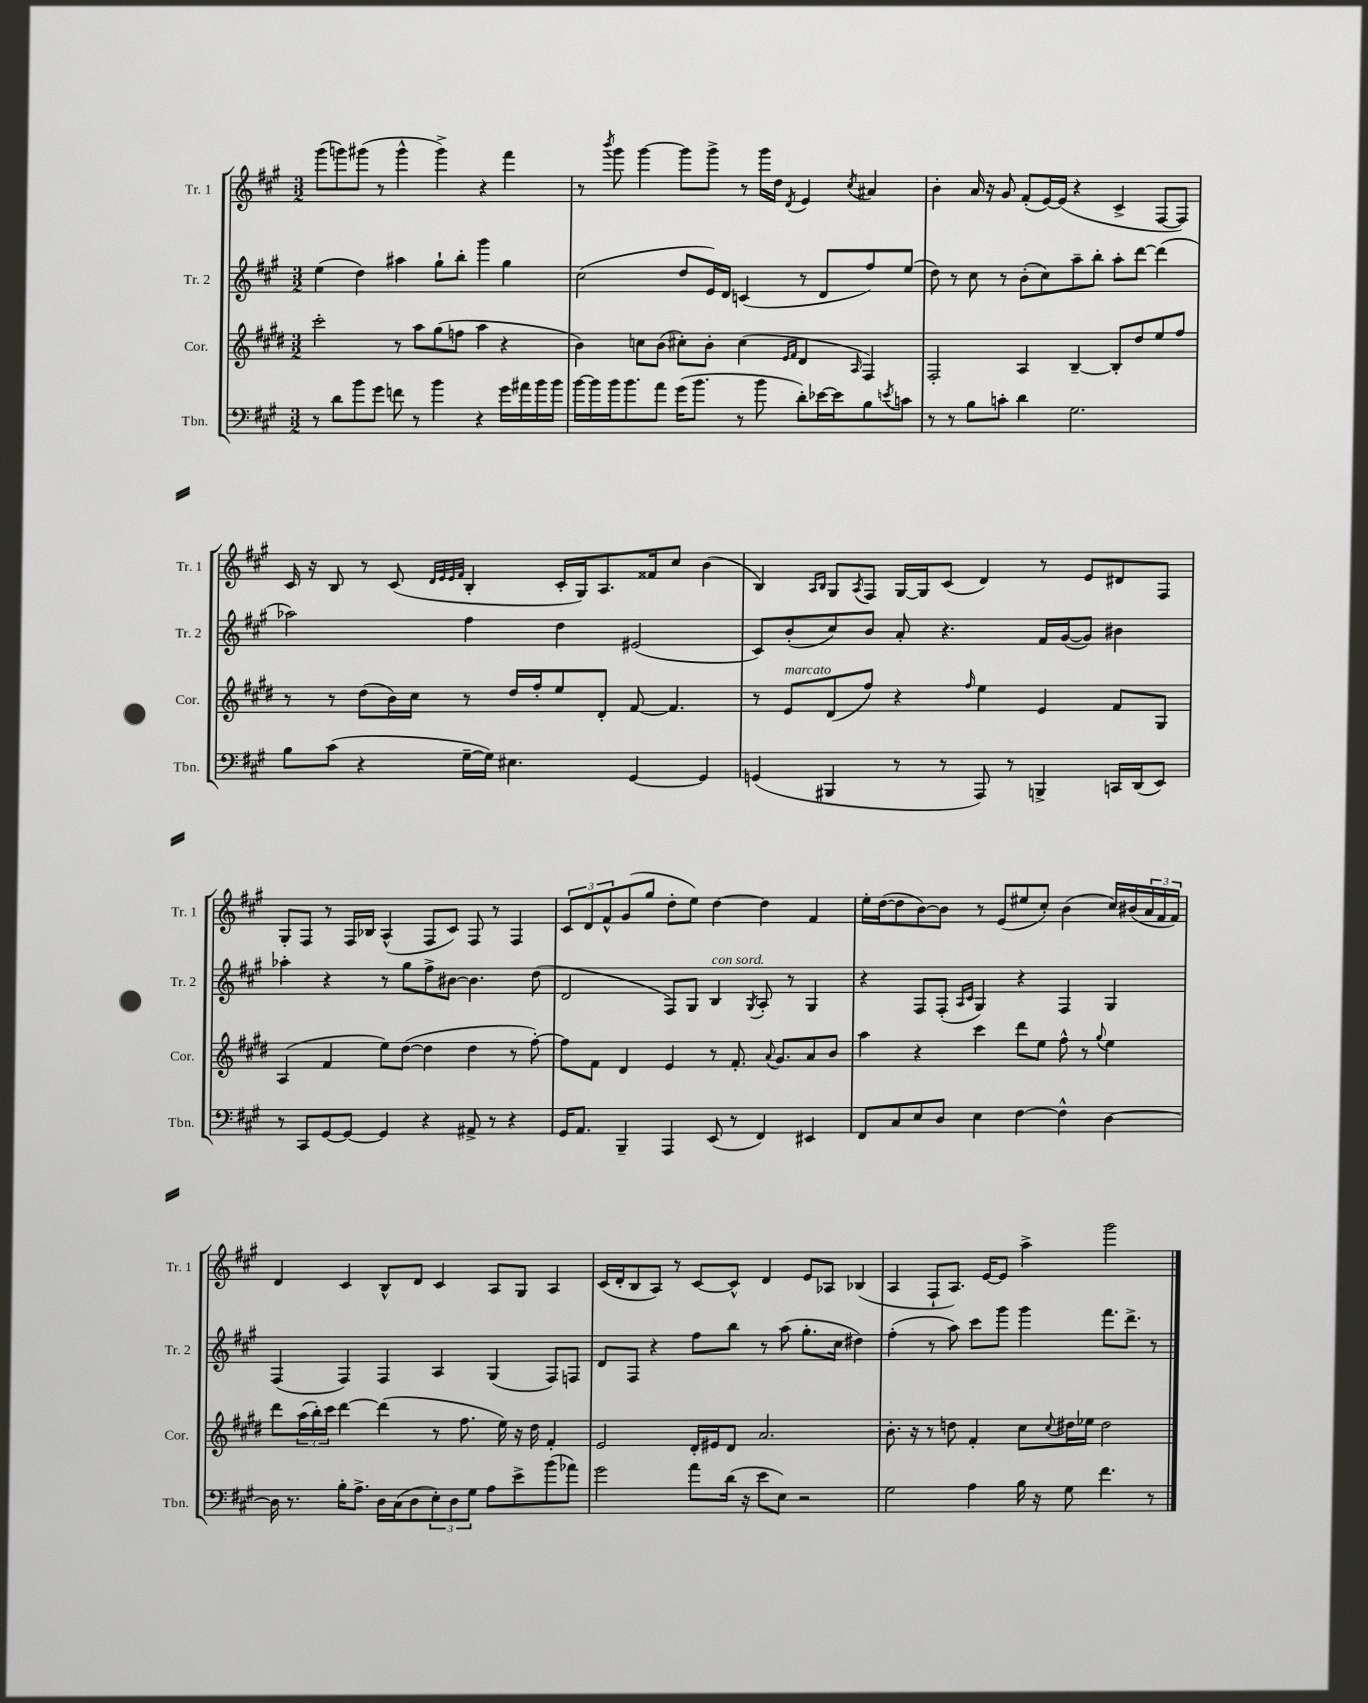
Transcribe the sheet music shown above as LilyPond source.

<<
\new StaffGroup <<
\new Staff = "s0" \with { instrumentName = "Tr. 1" shortInstrumentName = "Tr. 1" } {
    \clef treble \key a \major \numericTimeSignature \time 3/2
    gis'''8( g'''8) gis'''8( r8 gis'''4-^ gis'''4->) r4 fis'''4 |
    r8 \acciaccatura { b'''8 } gis'''8 gis'''4~ gis'''8 gis'''8-> r8 gis'''16 d''16 \acciaccatura { d'8 } e'4 \acciaccatura { cis''8 } ais'4 |
    b'4-. a'16 r16 gis'8 fis'8-.( e'16~) e'16( r4 cis'4-> fis8~ fis8) |
    cis'16 r16 b8 r8 cis'8( \grace { d'32 e'32 e'32 fis'32 } b4-. cis'16-. gis16) a8. fisis'16 cis''8 b'4( |
    b4) \grace { a16 b16 } gis8 \acciaccatura { a8 } fis8 gis16~ gis16 cis'8( d'4) r8 e'8 dis'8 fis8 |
    gis8-. fis8 r8 fis16 bes16 a4-^( fis8 cis'8) fis8 r8 fis4 |
    \tuplet 3/2 { cis'8 d'8 fis'8-^ } gis'8( gis''8 d''8-. e''8) d''4~ d''4 fis'4 |
    e''16-. d''16~( d''8 b'8~) b'8 r8 e'8( eis''8 cis''8-.) b'4( cis''16) bis'16( \tuplet 3/2 { a'16 fis'16 fis'16) } |
    d'4 cis'4 b8-^ d'8 cis'4 a8 gis8 a4 |
    cis'16( d'16-. b8 a8) r8 cis'8~ cis'8-^ d'4 e'8 aes8 bes4( |
    a4 fis8-! a8.) e'16~ e'8 a''4-> gis'''2 \bar "|." |
}
\new Staff = "s1" \with { instrumentName = "Tr. 2" shortInstrumentName = "Tr. 2" } {
    \clef treble \key a \major \numericTimeSignature \time 3/2
    e''4( d''4) ais''4 gis''8-! b''8-. gis'''4 gis''4 |
    cis''2( d''8 e'16) d'16 c'4( r8 d'8 fis''8) e''8( |
    d''8) r8 cis''8 r8 b'8-.( cis''8) a''8-- b''8-. a''8-. d'''8~ d'''4( |
    aes''2) fis''4 d''4 eis'2( |
    cis'8) b'8-.( cis''8) b'8 a'8-. r4. fis'16 gis'16~( gis'8) bis'4 |
    aes''4-. r4 r8 gis''8 fis''8-> bis'8~ bis'4. d''8( |
    d'2 fis8) gis8 b4^\markup { \italic "con sord." } \acciaccatura { gis8 } a8-. r8 gis4 |
    r4 fis8 fis8-.( \grace { a16 cis'16 } gis4) r4 fis4 gis4 |
    fis4( fis4) fis4 a4 gis4( fis8) f8 |
    d'8 fis8 r4 fis''8 b''8 r8 a''8( gis''8.-. cis''16 dis''4) |
    fis''4-.( r8 a''8) cis'''8 gis'''8 gis'''4 fis'''8. d'''8.-> r8 \bar "|." |
}
\new Staff = "s2" \with { instrumentName = "Cor." shortInstrumentName = "Cor." } {
    \clef treble \key e \major \numericTimeSignature \time 3/2
    cis'''2-. r8 a''8 gis''8( f''8 a''4 r4 |
    b'4) c''8 b'8( cis''8-.) b'8-. cis''4( \grace { e'16 fis'16 } dis'4 \grace { a16 } fis4) |
    fis2-. a4 b4~-- b8-. dis''8 e''8 fis''8 |
    r8 r8 dis''8( b'16) cis''16 r8 dis''16 fis''16-. e''8 dis'8-. fis'8~ fis'4. |
    r8 e'8^\markup { \italic "marcato" } dis'8( fis''8) r4 \grace { fis''16 } e''4 e'4 fis'8 gis8 |
    a4( fis'4 e''8) dis''8~( dis''4 dis''4 r8 fis''8~-.) |
    fis''8 fis'8 dis'4 e'4 r8 fis'8.-. \appoggiatura { a'8 } gis'8. a'8 b'8 |
    a''4 r4 cis'''4 dis'''8 e''8 fis''8-^ r8 \appoggiatura { gis''8 } e''4 |
    dis'''8 \tuplet 3/2 { a''16( b''16-.) cis'''16 } dis'''4~ dis'''4( r8 fis''8. e''16) r16 dis''16 fis'4-. |
    e'2 dis'16-. eis'16 dis'8 a'2. |
    b'8.-. r16 r8 d''8 fis'4-. cis''8 \appoggiatura { cis''8 } dis''16 ees''16 dis''2 \bar "|." |
}
\new Staff = "s3" \with { instrumentName = "Tbn." shortInstrumentName = "Tbn." } {
    \clef bass \key a \major \numericTimeSignature \time 3/2
    r8 d'8 b'8 gis'8 f'8 r8 b'4 r4 gis'16 ais'16 b'16 b'16 |
    b'16~ b'16 b'16 b'8. a'8 gis'16( b'8. r8 b'8 d'8-.) ees'16~ ees'16 b8 \acciaccatura { e'8 } c'8 |
    r8 r8 b8 c'8-. d'4 gis2. |
    b8 cis'8( r4 gis16~-- gis16) eis4. gis,4~ gis,4 |
    g,4( bis,,4 r8 r8 a,,8) r8 b,,4-> c,16 d,16( e,8) |
    r8 cis,8 gis,8~ gis,8~ gis,4 r4 ais,8-> r8 r4 |
    gis,16 a,8. b,,4-- a,,4 e,8( r8 fis,4) eis,4 |
    fis,8 cis8 e8 d8 e4 fis4~ fis4-^ d4~ |
    d16 r8. b16-. a8.-> d16 cis16( d8 \tuplet 3/2 { e8-.) d8 gis8 } a8 e'8-> b'8( aes'8) |
    gis'2 a'8 d'16( r16 e'8 e8) r2 |
    gis2 a4 b16 r16 gis8 fis'4. r8 \bar "|." |
}
>>
>>
\layout { \context { \Score \remove "Bar_number_engraver" } }
